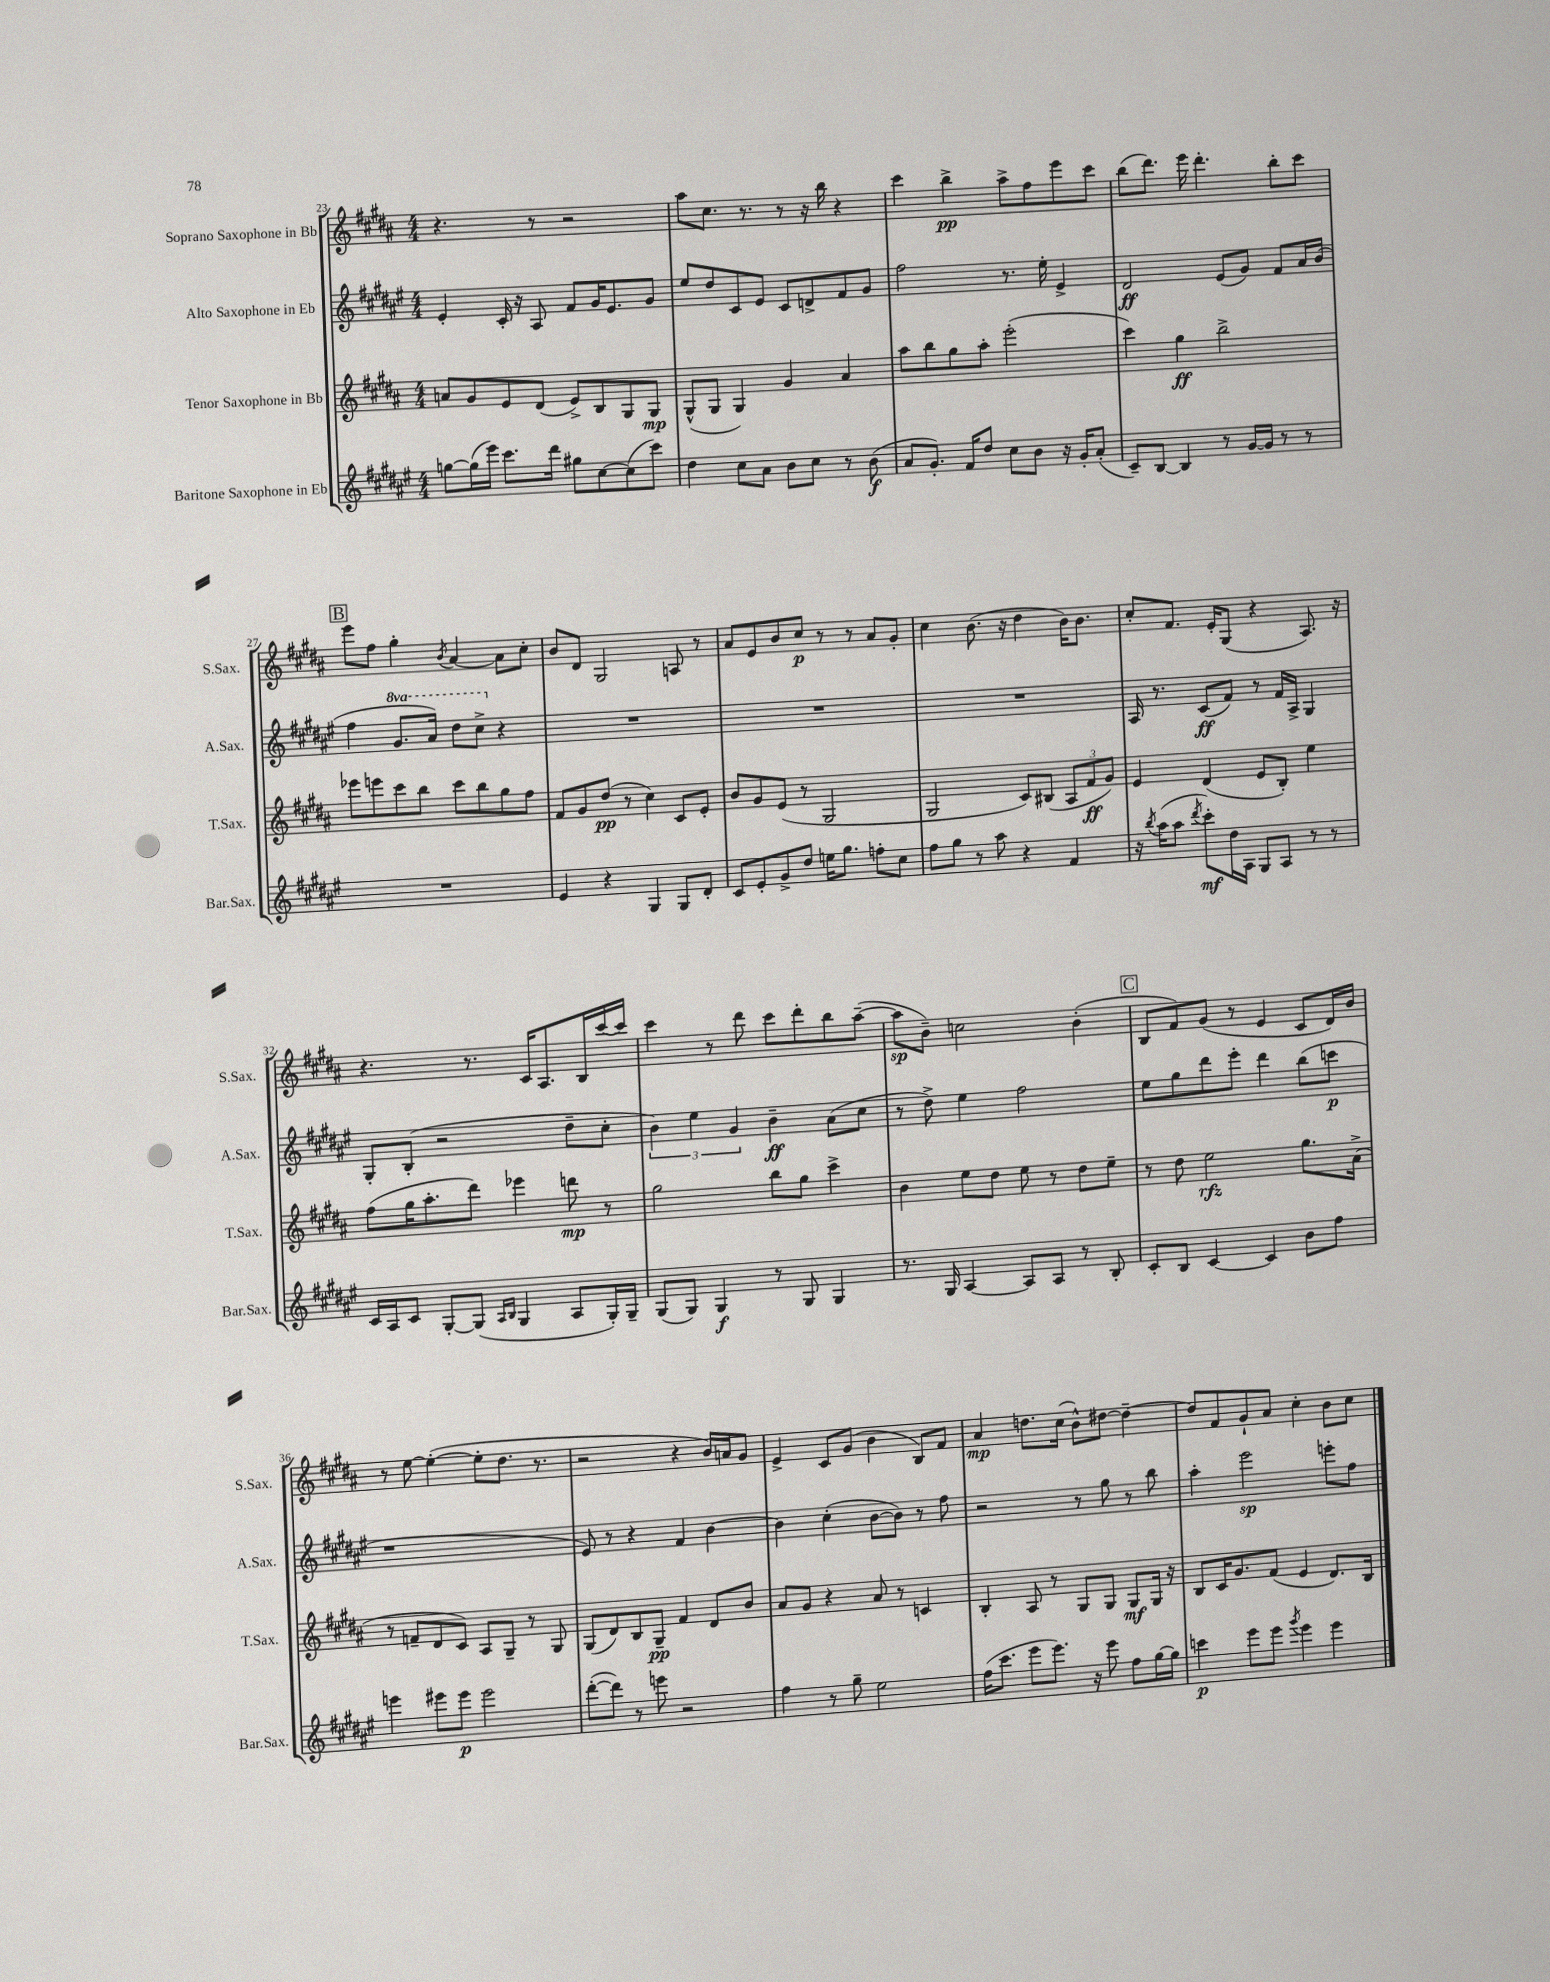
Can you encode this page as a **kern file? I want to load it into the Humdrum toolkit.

**kern	**kern	**kern	**kern
*staff4	*staff3	*staff2	*staff1
*clefG2	*clefG2	*clefG2	*clefG2
*k[f#c#g#d#a#e#]	*k[f#c#g#d#a#]	*k[f#c#g#d#a#e#]	*k[f#c#g#d#a#]
*M4/4	*M4/4	*M4/4	*M4/4
[8gg	8a	4e#'	4.r
(16gg]	8g#	.	.
16eee#)	.	.	.
8.ccc#	8e	16c#'	.
.	.	16r	.
.	(8d#	8A#	8r
16ddd#	.	.	.
8gg#	8e^)	8f#	2r
[8cc#	8B	16g#	.
.	.	8.e#	.
(8cc#]	8G#	.	.
8ccc#)	8G#	8g#	.
=	=	=	=
4dd#	(8G#^^	8ee#	8aa#
.	8G#	8dd#	8.cc#
8cc#	4G#)	8c#	.
.	.	.	8.r
8a#	.	8e#	.
8b	4g#	8c#	8r
8cc#	.	8d^	16r
.	.	.	16bb
8r	4a#	8f#	4r
(8b	.	8g#	.
=	=	=	=
8a#	8aa#	2ff#	4ccc#
8.g#')	8bb	.	.
.	8gg#	.	4bb^
16f#	.	.	.
8dd#	8aa#'	.	.
8cc#	(2eee'	8.r	8aa#^
8b	.	.	8ff#
.	.	16ee#'	.
16r	.	4e#^	8eee
16g#'	.	.	.
(8a#'	.	.	8ccc#
=	=	=	=
8c#~)	4ccc#)	2d#	(8bb
[8B	.	.	8.ddd#)
4B]	4gg#	.	.
.	.	.	16eee
.	.	.	4.ddd#'
8r	2bb^	(8e#	.
[16g#	.	8g#)	.
16g#]	.	.	.
8r	.	8f#	8bb'
8r	.	16a#	8ccc#
.	.	(16b	.
=	=	=	=
1r	8eee-	4ff#	8eee
.	8eee	.	8ff#
.	8ccc#	8.gg#	4gg#'
.	8bb	.	.
.	.	16aa#)	.
.	.	.	8qb
.	8ccc#	8ddd#	[4a#
.	8bb	8ccc#^	.
.	8gg#	4r	8a#]
.	8ff#	.	8cc#'
=	=	=	=
4e#	8f#	1r	8b
.	8g#	.	8d#
4r	(8dd#	.	2G#
.	8r	.	.
4G#	4cc#)	.	.
8G#	8c#	.	8A
8d#'	8e'	.	8r
=	=	=	=
8c#	8b	1r	8a#
8e#'	8g#	.	8e
8g#^	(8e	.	8b
8dd#	8r	.	8cc#
16ee	2G#	.	8r
8.gg#	.	.	.
.	.	.	8r
8ff'	.	.	8a#
8cc#	.	.	8g#'
=	=	=	=
8ff#	2G#	1r	4cc#
8gg#	.	.	.
8r	.	.	(8.b
8aa#	.	.	.
.	.	.	16r
4r	8c#)	.	4dd#
.	(8B#	.	.
4f#	12A#	.	16b)
.	.	.	8.b
.	12f#	.	.
.	12g#)	.	.
=	=	=	=
16r	4e	16A#	8cc#'
8qbb	.	.	.
(16aa#	.	8.r	.
8aa#	.	.	8.f#
8qddd#	.	.	.
8ccc#')	(4d#	(8c#	.
.	.	.	16e'
16dd#	.	8f#)	(8G#
16A#	.	.	.
8G#	8e	8r	4r
8A#	8B')	16f#	.
.	.	16A#^	.
8r	4ee	4G#	8.A#)
8r	.	.	.
.	.	.	16r
=	=	=	=
16c#	(8ff#	8G#'	4.r
16A#	.	.	.
8c#	16gg#	(8B'	.
.	8.aa#'	.	.
[8G#'	.	2r	.
(8G#]	8ddd#)	.	8.r
16qqA#	.	.	.
16qqB	.	.	.
4G#	4eee-	.	.
.	.	.	16c#
.	.	.	8.A#
8A#	8ddd	8dd#~	.
.	.	.	16B
16G#')	8r	8cc#'	[16ccc#
16G#~	.	.	16ccc#]
=	=	=	=
(8G#	2gg#	6b)	4ccc#
8G#)	.	.	.
.	.	6ee#	.
4G#	.	.	8r
.	.	6g#	.
.	.	.	8ddd#
8r	8bb	4b~	8ccc#
8G#	8gg#	.	8ddd#'
4G#	4ccc#^	(8a#	8bb
.	.	8cc#	([8aa#~
=	=	=	=
8.r	4b	8r	8aa#]
.	.	8dd#^)	8b~)
16G#	.	.	.
[4A#	8ee	4ee#	2cc
.	8dd#	.	.
8A#]	8ee	2ff#	.
8A#	8r	.	.
8r	8dd#	.	(4b'
8B'	8ee~	.	.
=	=	=	=
8c#'	8r	8ee#	8B
8B	8dd#	8gg#	8f#)
[4c#	2ee	8ddd#	(8g#
.	.	8eee#'	8r
4c#]	.	4ddd#	4e
8b	8.gg#	(8bb	8c#
8ff#	.	8ccc	16d#)
.	(16a#^	.	16b
=	=	=	=
4eee	8r	1r	8r
.	8f~	.	[8ee
8eee#	8d#	.	(4ee'_
8eee#	8c#)	.	.
2eee#	8A#	.	8ee']
.	8G#~	.	8.dd#
.	8r	.	.
.	.	.	8.r
.	8G#	.	.
=	=	=	=
([8ddd#'	(8G#	8e#)	2r
8ddd#])	8d#)	8r	.
8r	8B	4r	.
8eee	8G#~	.	.
2r	4f#	4f#	4r
.	8d#	[4b	16b)
.	.	.	16a
.	8b	.	8g#
=	=	=	=
4ff#	8a#	4b]	4e^
.	8g#	.	.
8r	4r	(4cc#'	8c#
8gg#~	.	.	(8g#
2ee#	8a#	[8b	4b
.	8r	8b])	.
.	4c	8r	8B)
.	.	8ff#	8f#
=	=	=	=
(16ff#	4B'	2r	4a#
8.ccc#	.	.	.
8eee#	8A#	.	8.dd
8.eee#)	8r	.	.
.	.	.	(16cc#
.	8G#	8r	8b^^)
16r	.	.	.
8eee#	8G#	8gg#	[8dd#
8ff#	8G#	8r	4dd#~_
[16gg#	16G#	8bb	.
16gg#]	16r	.	.
=	=	=	=
4ccc	8B	4aa#'	8dd#]
.	16c#	.	8f#
.	8.g#	.	.
8eee#	.	2eee#	8g#`
8eee#	(8f#	.	8a#
8qggg#	.	.	.
4eee#	4e	.	4cc#'
4eee#	8.d#)	8eee'	8b
.	.	8ff#	8cc#
.	16B	.	.
==	==	==	==
*-	*-	*-	*-
